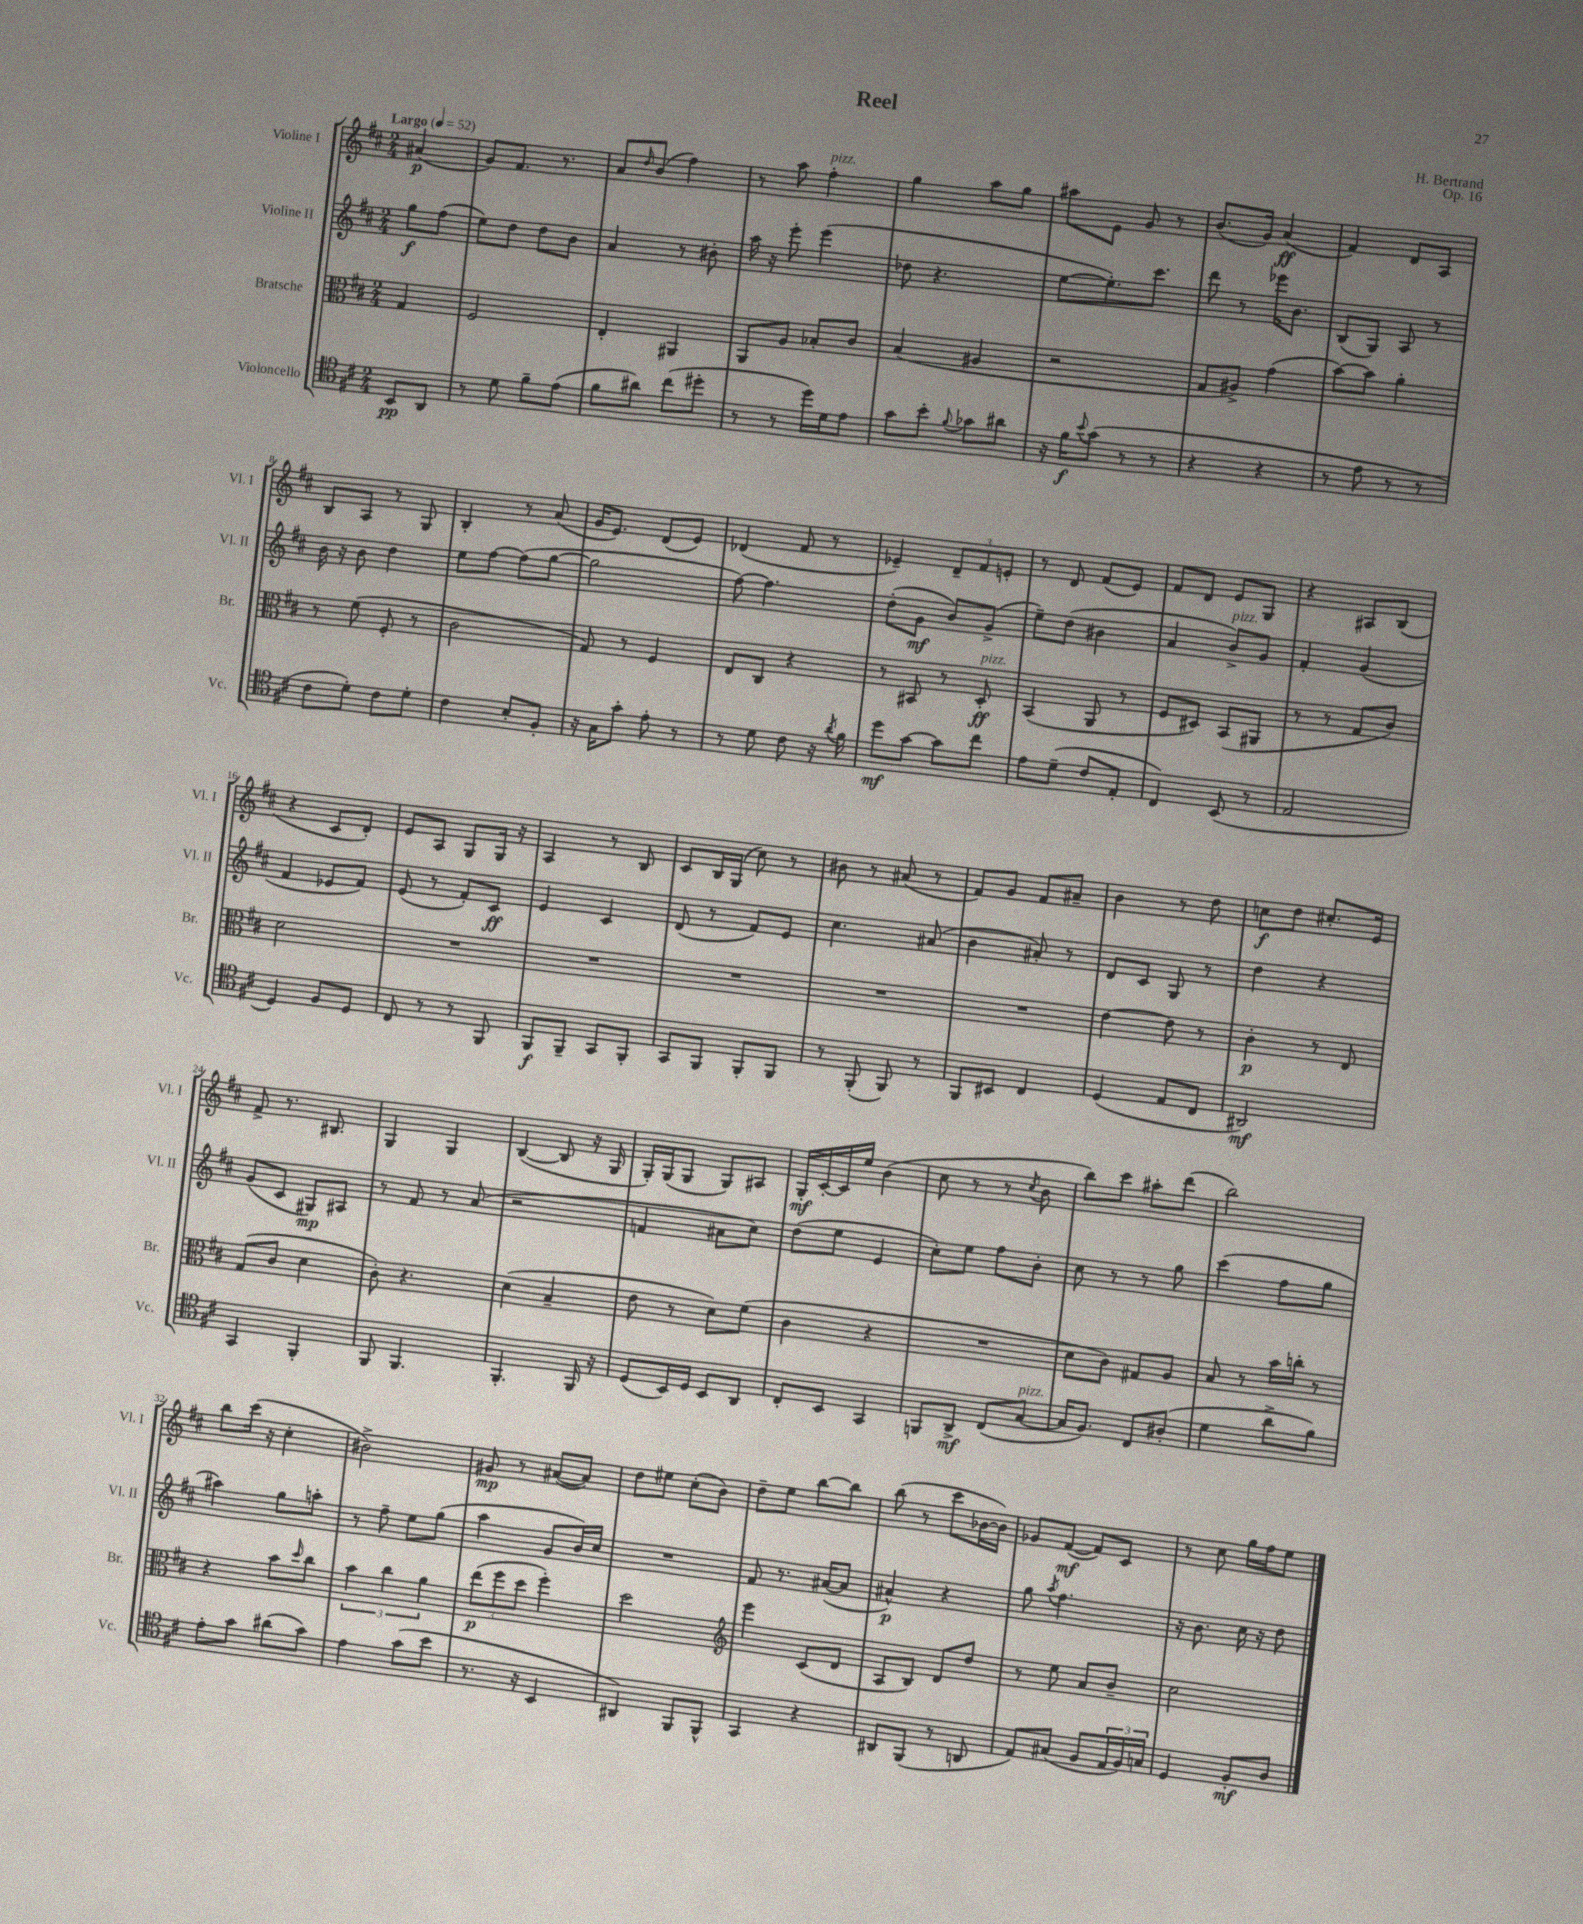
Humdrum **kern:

**kern	**dynam	**kern	**dynam	**kern	**dynam	**kern	**dynam
*part4	*part4	*part3	*part3	*part2	*part2	*part1	*part1
*staff4	*staff4	*staff3	*staff3	*staff2	*staff2	*staff1	*staff1
*I"Violoncello	*	*I"Bratsche	*	*I"Violine II	*	*I"Violine I	*
*I'Vc.	*	*I'Br.	*	*I'Vl. II	*	*I'Vl. I	*
*clefC4	*	*clefC3	*	*clefG2	*	*clefG2	*
*k[f#c#]	*	*k[f#c#]	*	*k[f#c#]	*	*k[f#c#]	*
*M2/4	*	*M2/4	*	*M2/4	*	*M2/4	*
*MM52	*	*MM52	*	*MM52	*	*MM52	*
=	=	=	=	=	=	=	=
!	!	!	!	!	!	!LO:TX:a:B:t=Largo	!
8BB/L	pp	4G/	.	8gg\L	f	(4a#X/	p
8AA/J	.	.	.	(8ff#\J	.	.	.
=1	=1	=1	=1	=1	=1	=1	=1
8r	.	2F#/	.	8ee\L)	.	8g/L)	.
8d\	.	.	.	8dd\J	.	8.f#/J	.
8f#~\L	.	.	.	8dd\L	.	.	.
.	.	.	.	.	.	8.r	.
(8e\J	.	.	.	8b\J	.	.	.
=2	=2	=2	=2	=2	=2	=2	=2
8f#\L	.	4E'/	.	4a/	.	8a/L	.
.	.	.	.	.	.	16qqdd/	.
8a#X\J)	.	.	.	.	.	(8b/J	.
(8cc#\L	.	4AA#X/	.	8r	.	4ff#\)	.
8dd#X'\J	.	.	.	8b#X'\	.	.	.
=3	=3	=3	=3	=3	=3	=3	=3
8r	.	8AA/L	.	16aa\	.	8r	.
.	.	.	.	16r	.	.	.
8r	.	8A/J	.	8eee'\	.	8aa\	.
!	!	!	!	!	!	!LO:TX:a:i:t=pizz.	!
16dd\LL)	.	8B-X'/L	.	(4eee\	.	4ff#'\	.
16d\J	.	.	.	.	.	.	.
8e\J	.	8c#/J	.	.	.	.	.
=4	=4	=4	=4	=4	=4	=4	=4
8g\L	.	(4B/	.	8dd-X\	.	4gg\	.
8b'\J	.	.	.	4.r	.	.	.
8qqf#/	.	.	.	.	.	.	.
8g-X\L	.	4A#X/	.	.	.	8aa\L	.
8a#X\J	.	.	.	.	.	8gg\J	.
=5	=5	=5	=5	=5	=5	=5	=5
16r	.	2r	.	[8ee\L	.	8aa#X\L	.
16f#\KL	f	.	.	.	.	.	.
8qqb/	.	.	.	.	.	.	.
(8g\J	.	.	.	8.ee'\])	.	8e\J	.
8r	.	.	.	.	.	8g/	.
.	.	.	.	8.ccc#\J	.	.	.
8r	.	.	.	.	.	8r	.
=6	=6	=6	=6	=6	=6	=6	=6
4r	.	8G/L	.	8ddd\	.	(8.b/L	.
.	.	8A#X^/J)	.	8r	.	.	.
.	.	.	.	.	.	16g/Jk)	.
4r	.	(4g\	.	16eee-X\KL	.	(4a/	ff
.	.	.	.	8.b\J	.	.	.
=7	=7	=7	=7	=7	=7	=7	=7
8r	.	[8b\L)	.	(8B/L	.	4f#/)	.
8e\	.	8b\J]	.	8G/J)	.	.	.
8r	.	4a'\	.	8A/	.	8d/L	.
8r	.	.	.	8r	.	8A/J	.
!!LO:LB:g=z
=8	=8	=8	=8	=8	=8	=8	=8
8c#\L	.	8r	.	16b\	.	8B/L	.
.	.	.	.	16r	.	.	.
8d'\J)	.	(8f#\	.	8b\	.	8A/J	.
8c#\L	.	8F#'/	.	4dd\	.	8r	.
8d'\J	.	8r	.	.	.	8G/	.
=9	=9	=9	=9	=9	=9	=9	=9
4c#\	.	2c#\	.	8ee\L	.	4B'/	.
.	.	.	.	[8ff#\J	.	.	.
8B'/L	.	.	.	(8ff#\L]	.	8r	.
8F#'/J	.	.	.	[8gg\J	.	(8a/	.
=10	=10	=10	=10	=10	=10	=10	=10
16r	.	8G/)	.	2gg\]	.	16g/KL	.
16G\KL	.	.	.	.	.	8.e/J)	.
8g'\J	.	8r	.	.	.	.	.
8e'\	.	4F#/	.	.	.	(8d/L	.
8r	.	.	.	.	.	8e/J)	.
=11	=11	=11	=11	=11	=11	=11	=11
8r	.	8E/L	.	[8ff#\)	.	(4d-X/	.
8d\	.	8C#/J	.	4.ff#\]	.	.	.
8c#\	.	4r	.	.	.	8f#/	.
16r	.	.	.	.	.	8r	.
8qa/	.	.	.	.	.	.	.
16f#\	.	.	.	.	.	.	.
=12	=12	=12	=12	=12	=12	=12	=12
8dd\L	mf	8r	.	(8dd'\L	.	4e-X~/)	.
[8g\J	.	8BB#X/	.	8g\J	mf	.	.
8g\L]	.	8r	.	8b/L)	.	12d~/L	.
.	.	.	.	.	.	12f#/	.
!	!	!LO:TX:a:i:t=pizz.	!	!	!	!	!
8cc#\J	.	8D'/	ff	(8g^/J	.	.	.
.	.	.	.	.	.	12en'/J	.
=13	=13	=13	=13	=13	=13	=13	=13
8e\L	.	(4BB/	.	8ee~\L)	.	8r	.
(8d~\J	.	.	.	(8dd\J	.	8d/	.
8c#/L	.	8AA/	.	4b#X\	.	(8f#/L	.
8E'/J	.	8r	.	.	.	8e/J)	.
=14	=14	=14	=14	=14	=14	=14	=14
4C#/)	.	8F#/L	.	4a/	.	8f#/L	.
.	.	8D#X/J)	.	.	.	8d/J	.
!	!	!	!	!LO:TX:a:i:t=pizz.	!	!	!
(8BB/	.	(8BB/L	.	8b^/L)	.	8e/L	.
8r	.	8AA#X/J	.	8g/J	.	8G/J	.
=15	=15	=15	=15	=15	=15	=15	=15
2E/	.	8r	.	4f#'/	.	4r	.
.	.	8r	.	.	.	.	.
.	.	8G/L	.	(4g/	.	8A#X/L	.
.	.	8c#/J)	.	.	.	(8B/J	.
!!LO:LB:g=z
=16	=16	=16	=16	=16	=16	=16	=16
4D/)	.	2d\	.	4f#/	.	4r	.
8F#/L	.	.	.	8e-X/L	.	8c#/L	.
8D/J	.	.	.	8f#/J)	.	8d'/J)	.
=17	=17	=17	=17	=17	=17	=17	=17
8C#/	.	2r	.	(8e/	.	8e/L	.
8r	.	.	.	8r	.	8A/J	.
8r	.	.	.	8f#'/L)	.	8G/L	.
8FF#/	.	.	.	8c#/J	ff	16G/Jk	.
.	.	.	.	.	.	16r	.
=18	=18	=18	=18	=18	=18	=18	=18
8FF#/L	f	2r	.	4e/	.	4A/	.
8FF#~/J	.	.	.	.	.	.	.
8GG/L	.	.	.	4c#/	.	8r	.
8FF#'/J	.	.	.	.	.	8B/	.
=19	=19	=19	=19	=19	=19	=19	=19
8GG/L	.	2r	.	(8d/	.	8c#/L	.
8FF#/J	.	.	.	8r	.	16B/L	.
.	.	.	.	.	.	(16G/JJ	.
8FF#'/L	.	.	.	8f#/L)	.	8cc#\)	.
8FF#/J	.	.	.	8e/J	.	8r	.
=20	=20	=20	=20	=20	=20	=20	=20
8r	.	2r	.	4.cc#\	.	8b#X\	.
(8FF#'/	.	.	.	.	.	8r	.
8FF#/)	.	.	.	.	.	(8a#X/	.
8r	.	.	.	(8a#X/	.	8r	.
=21	=21	=21	=21	=21	=21	=21	=21
8FF#/L	.	2r	.	4b\	.	8f#/L)	.
8BB#X/J	.	.	.	.	.	8g/J	.
4C#/	.	.	.	8a#X'/)	.	8f#/L	.
.	.	.	.	8r	.	8a#X~/J	.
=22	=22	=22	=22	=22	=22	=22	=22
(4D/	.	[4e\	.	8d/L	.	4b\	.
.	.	.	.	8c#/J	.	.	.
8E/L	.	8e\]	.	8G/	.	8r	.
8C#/J	.	8r	.	8r	.	8dd\	.
=23	=23	=23	=23	=23	=23	=23	=23
2AA#X/)	mf	4c#'\	p	4dd\	.	8ccn\L	f
.	.	.	.	.	.	8dd\J	.
.	.	8r	.	4r	.	8.cc#X'/L	.
.	.	8E/	.	.	.	.	.
.	.	.	.	.	.	16e/Jk	.
!!LO:LB:g=z
=24	=24	=24	=24	=24	=24	=24	=24
4GG/	.	(8G/L	.	(8g/L	.	8f#^/	.
.	.	8c#/J	.	8c#/J	.	8.r	.
4FF#'/	.	4d\	.	8G#X/L)	mp	.	.
.	.	.	.	.	.	8.B#X/	.
.	.	.	.	8A#X/J	.	.	.
=25	=25	=25	=25	=25	=25	=25	=25
8FF#/	.	8c#'\)	.	8r	.	4G/	.
4.FF#/	.	4.r	.	8f#/	.	.	.
.	.	.	.	8r	.	4G/	.
.	.	.	.	(8a/	.	.	.
=26	=26	=26	=26	=26	=26	=26	=26
4.FF#'/	.	(4d\	.	2r	.	([4B/	.
.	.	4B~/	.	.	.	8B/]	.
16FF#/	.	.	.	.	.	16r	.
16r	.	.	.	.	.	16G/	.
=27	=27	=27	=27	=27	=27	=27	=27
(8D/L	.	8e\	.	4fn/	.	16G'/LL)	.
.	.	.	.	.	.	(16G/J	.
16BB/L)	.	8r	.	.	.	8G/J	.
16D/JJ	.	.	.	.	.	.	.
8BB/L	.	8d\L)	.	8a#X\L	.	8G/L)	.
8AA/J	.	(8f#\J	.	8cc#\J)	.	8A#X/J	.
=28	=28	=28	=28	=28	=28	=28	=28
8C#'/L	.	4c#\	.	(8dd\L	.	16G'/LL	mf
.	.	.	.	.	.	[16c#'/	.
8BB/J	.	.	.	8ee\J	.	16c#/]	.
.	.	.	.	.	.	16ee/JJ	.
4GG/	.	4r	.	4e/	.	(4b\	.
=29	=29	=29	=29	=29	=29	=29	=29
8FFn/L	.	2r	.	8cc#'\L)	.	8cc#\	.
8AA^/J	mf	.	.	8ee\J	.	8r	.
(8C#/L	.	.	.	8ff#\L	.	8r	.
.	.	.	.	.	.	8qcc#/	.
!LO:TX:a:i:t=pizz.	!	!	!	!	!	!	!
[8G/J	.	.	.	8b'\J	.	8b\	.
=30	=30	=30	=30	=30	=30	=30	=30
16G/KL]	.	8d\L	.	8cc#\	.	8bb\L)	.
8.F#/J)	.	.	.	.	.	.	.
.	.	8c#\J)	.	8r	.	8ccc#\J	.
8C#/L	.	8G#X/L	.	8r	.	8aa#X'\L	.
(8A#X'/J	.	8A/J	.	8gg\	.	(8ddd\J	.
=31	=31	=31	=31	=31	=31	=31	=31
4d\	.	8B/	.	(4ccc#\	.	2bb\)	.
.	.	8r	.	.	.	.	.
8a^\L	.	16b\LL	.	8ff#\L	.	.	.
.	.	16ccn'\JJ	.	.	.	.	.
8f#\J)	.	8r	.	8gg\J	.	.	.
!!LO:LB:g=z
=32	=32	=32	=32	=32	=32	=32	=32
8e'\L	.	4r	.	4aa#X\)	.	8bb\L	.
8g\J	.	.	.	.	.	(16ccc#\Jk	.
.	.	.	.	.	.	16r	.
(8a#X\L	.	8b\L	.	8gg\L	.	4cc#'\	.
.	.	16qqdd/	.	.	.	.	.
8g\J)	.	8cc#\J	.	8aan'\J	.	.	.
=33	=33	=33	=33	=33	=33	=33	=33
4e\	.	6b\	.	8r	.	2b#X^\)	.
.	.	.	.	8ff#~\	.	.	.
.	.	6cc#\	.	.	.	.	.
(8g\L	.	.	.	8ee\L	.	.	.
.	.	6a\	.	.	.	.	.
8b\J	.	.	.	(8gg\J	.	.	.
=34	=34	=34	=34	=34	=34	=34	=34
8.r	.	(12ee\L	p	4aa\	.	8g#X/	mp
.	.	12ff#\	.	.	.	.	.
.	.	.	.	.	.	8r	.
.	.	12dd\J	.	.	.	.	.
16r	.	.	.	.	.	.	.
4BB/	.	4ff#'\)	.	8g/L	.	([8a#X/L	.
.	.	.	.	16b/L)	.	8a#/J])	.
.	.	.	.	16cc#/JJ	.	.	.
=35	=35	=35	=35	=35	=35	=35	=35
4AA#X/)	.	2dd\	.	2r	.	8dd\L	.
.	.	.	.	.	.	8ee#X\J	.
8FF#/L	.	.	.	.	.	(8cc#'\L	.
8FF#^^/J	.	.	.	.	.	8b\J)	.
=36	=36	=36	=36	=36	=36	=36	=36
*	*	*clefG2	*	*	*	*	*
4GG/	.	4eee\	.	8f#/	.	8dd~\L	.
.	.	.	.	8.r	.	8ee\J	.
4r	.	(8c#/L	.	.	.	[8bb\L	.
.	.	.	.	([16a#X/KL	.	.	.
.	.	8d/J	.	8a#/J]	.	8bb\J]	.
=37	=37	=37	=37	=37	=37	=37	=37
8AA#X/L	.	8A/L	.	4a#X^^/)	p	(8bb\	.
(8FF#/J	.	8B/J)	.	.	.	8r	.
8r	.	8d/L	.	4r	.	8ccc#\L	.
8AAn/	.	8dd/J	.	.	.	[16b-X\L	.
.	.	.	.	.	.	16b-\JJ])	.
=38	=38	=38	=38	=38	=38	=38	=38
8E/L)	.	8r	.	8gg\	.	8g-X/L	.
.	.	.	.	8qaa/	.	.	.
(8G#X/J	.	8ee\	.	4.ff#\	.	([8f#/J	mf
8F#/L	.	8a/L	.	.	.	8f#/L])	.
24E/L	.	8b~/J	.	.	.	8c#/J	.
24F#/)	.	.	.	.	.	.	.
24Gn/JJ	.	.	.	.	.	.	.
=39	=39	=39	=39	=39	=39	=39	=39
4D/	.	2cc#\	.	16r	.	8r	.
.	.	.	.	8.b\	.	.	.
.	.	.	.	.	.	8cc#\	.
8F#'/L	mf	.	.	16cc#\	.	16gg\LL	.
.	.	.	.	16r	.	16ff#\J	.
8A/J	.	.	.	8dd\	.	8ee\J	.
==	==	==	==	==	==	==	==
*-	*-	*-	*-	*-	*-	*-	*-
